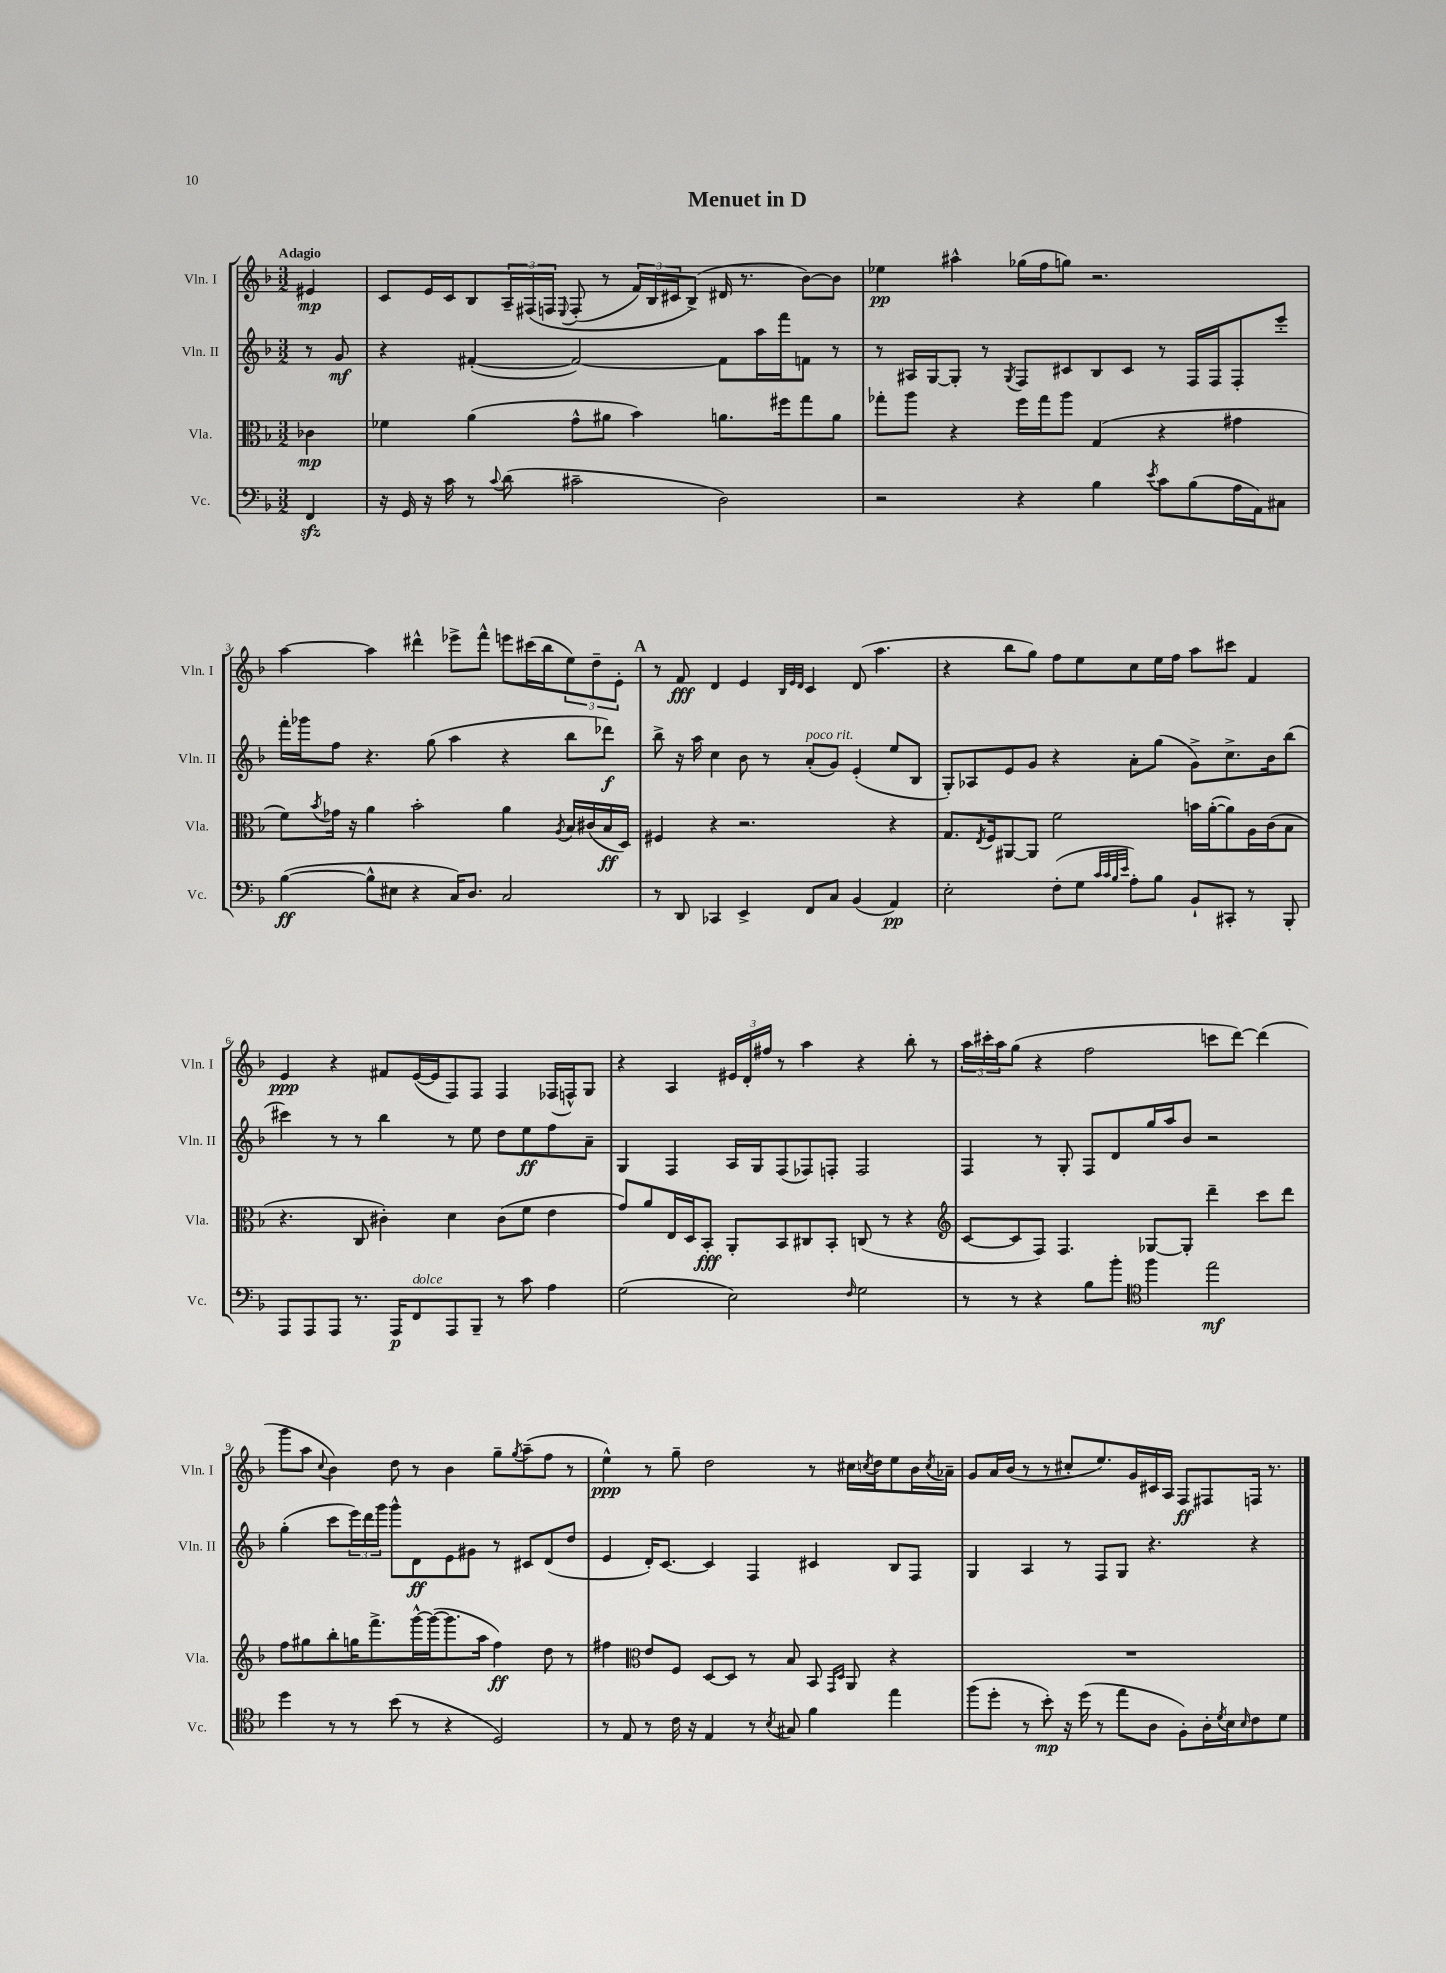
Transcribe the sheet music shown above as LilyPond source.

\header { title = "Menuet in D" }
<<
\new StaffGroup <<
\new Staff = "s0" \with { instrumentName = "Vln. I" shortInstrumentName = "Vln. I" } {
    \clef treble \key f \major \numericTimeSignature \time 3/2 \partial 4 \tempo "Adagio"
    eis'4\mp |
    c'8 e'16 c'16 bes8 \tuplet 3/2 { a16-- fis16\( f16 } \appoggiatura { e8 } f8-.( r8 \tuplet 3/2 { f'16) bes16 cis'16 } bes8->(\) dis'16 r8. bes'8~) bes'8 |
    ees''4\pp ais''4-^ ges''16( f''16 g''8) r2. |
    a''4~ a''4 dis'''4-^ ees'''8-> f'''8-^ e'''8 cis'''16( bes''16 \tuplet 3/2 { e''8) d''8-- e'8-. } |
    \mark \markup { \bold "A" } r8 f'8\fff d'4 e'4 \grace { bes32 e'32 d'32 } c'4 d'8( a''4. |
    r4 bes''8 g''8) f''8 e''8 c''8 e''16 f''16 a''8 cis'''8 f'4 |
    e'4\ppp r4 fis'8 e'16~( e'16 f8) f8 f4 fes16( f16-^) g8 |
    r4 a4 \tuplet 3/2 { eis'16 d'16-. fis''16 } r8 a''4 r4 bes''8-. r8 |
    \tuplet 3/2 { a''16 cis'''16-. a''16 } g''8( r4 f''2 c'''8 d'''8~) d'''4( |
    g'''8 a''8 \appoggiatura { c''8 } bes'4) d''8 r8 bes'4 g''8-- \acciaccatura { g''8 } a''8--( f''8 r8 |
    e''4-^\ppp) r8 g''8-- d''2 r8 cis''16 \acciaccatura { c''8 } d''16 e''8 bes'16 \acciaccatura { c''8 } aes'16-- |
    g'8 a'16 bes'16( r8 r8 cis''8-. e''8.) g'16 cis'16 a16 f8\ff fis8 f16 r8. \bar "|." |
}
\new Staff = "s1" \with { instrumentName = "Vln. II" shortInstrumentName = "Vln. II" } {
    \clef treble \key f \major \numericTimeSignature \time 3/2 \partial 4
    r8 g'8\mf |
    r4 fis'4~-.( fis'2~) fis'8 a''16 f'''16 f'8 r8 |
    r8 ais16 g16~ g8-. r8 \acciaccatura { g8 } f8 cis'8 bes8 cis'8 r8 f16 f16 f8-. e'''8-. |
    f'''16-. ges'''16 f''8 r4. g''8( a''4 r4 bes''8 des'''8\f) |
    \mark \markup { \bold "A" } bes''8-> r16 a''16 c''4 bes'8 r8 a'8-.^\markup { \italic "poco rit." }( g'8) e'4-.( e''8 bes8 |
    g8-.) aes8 e'8 g'8 r4 a'8-. g''8( g'8->) c''8.-> bes'16 bes''8( |
    cis'''4) r8 r8 bes''4 r8 e''8 d''8 e''8\ff f''8 a'8-- |
    g4 f4 a16 g16 f8( fes8) f8-. f2 |
    f4 r8 g8-. f8 d'8 g''16 a''16 bes'8 r2 |
    g''4-.( c'''8 \tuplet 3/2 { e'''16) d'''16 g'''16 } g'''8-^ d'8\ff e'8 gis'8 r8 cis'8 d'8( d''8 |
    e'4 d'16-.) c'8.~ c'4 f4 cis'4 bes8 f8 |
    g4 a4 r8 f8 g8 r4. r4 \bar "|." |
}
\new Staff = "s2" \with { instrumentName = "Vla." shortInstrumentName = "Vla." } {
    \clef alto \key f \major \numericTimeSignature \time 3/2 \partial 4
    ces'4\mp |
    fes'4 a'4( g'8-^ ais'8 bes'4) a'8. fis''16 g''8 a'8 |
    ges''8-. a''8 r4 f''16 ges''16 a''8 g4( r4 gis'4 |
    f'8) \acciaccatura { bes'8 } ges'16 r16 a'4 bes'2-. a'4 \acciaccatura { a8 } bes16 cis'16( bes16\ff d16) |
    \mark \markup { \bold "A" } fis4 r4 r2. r4 |
    g8. \acciaccatura { e8 } f16 ais,8~ ais,8 f'2 b'16 a'16~-.( a'8) a16 c'16( bes8 |
    r4. c8 cis'4-.) d'4 cis'8( f'8 e'4 |
    g'8) a'8 e16 d16 bes,8-.\fff a,8-. bes,8 cis8 bes,8-. c8( r8 r4 |
    \clef treble c'8~ c'8 f8) f4. ges8~ ges8-. d'''4-- c'''8 d'''8 |
    f''8 gis''8 bes''8-. g''16 f'''8.-> g'''16~-^ g'''16~( g'''8. a''16 f''4\ff) d''8 r8 |
    fis''4 \clef alto e'8 f8 d8~ d8 r8 bes8 bes,8 \grace { g,16 d16 } a,8 r4 |
    R1. \bar "|." |
}
\new Staff = "s3" \with { instrumentName = "Vc." shortInstrumentName = "Vc." } {
    \clef bass \key f \major \numericTimeSignature \time 3/2 \partial 4
    f,4\sfz |
    r16 g,16 r16 c'16 r8 \appoggiatura { c'8 } d'8( cis'2-- d2) |
    r2 r4 bes4 \acciaccatura { e'8 } c'8 bes8( a16 a,16) cis8 |
    bes4~\ff( bes8-^ eis8 r4 c16) d8. c2 |
    \mark \markup { \bold "A" } r8 d,8 ces,4 e,4-> f,8 c8 bes,4( a,4\pp) |
    e2-. f8-.( g8 \grace { c'32 c'32 bes32 e'32 } a8-.) bes8 bes,8-! cis,8-. r8 bes,,8-. |
    a,,8 a,,8 a,,8 r8. a,,16\p f,8^\markup { \italic "dolce" } a,,8 bes,,8-- r8 c'8 a4 |
    g2( e2) \grace { f16 } g2 |
    r8 r8 r4 bes8 bes'8-. \clef tenor f''4 e''2\mf |
    d''4 r8 r8 bes'8( r8 r4 d2) |
    r8 e8 r8 c'16 r16 e4 r8 \acciaccatura { bes8 } gis8 f'4 e''4 |
    f''8( d''8-. r8 bes'8-.\mp) r16 d''16( r8 e''8 a8 f8-.) a16-. \acciaccatura { d'8 } bes16 \grace { bes16 } c'8 d'8 \bar "|." |
}
>>
>>
